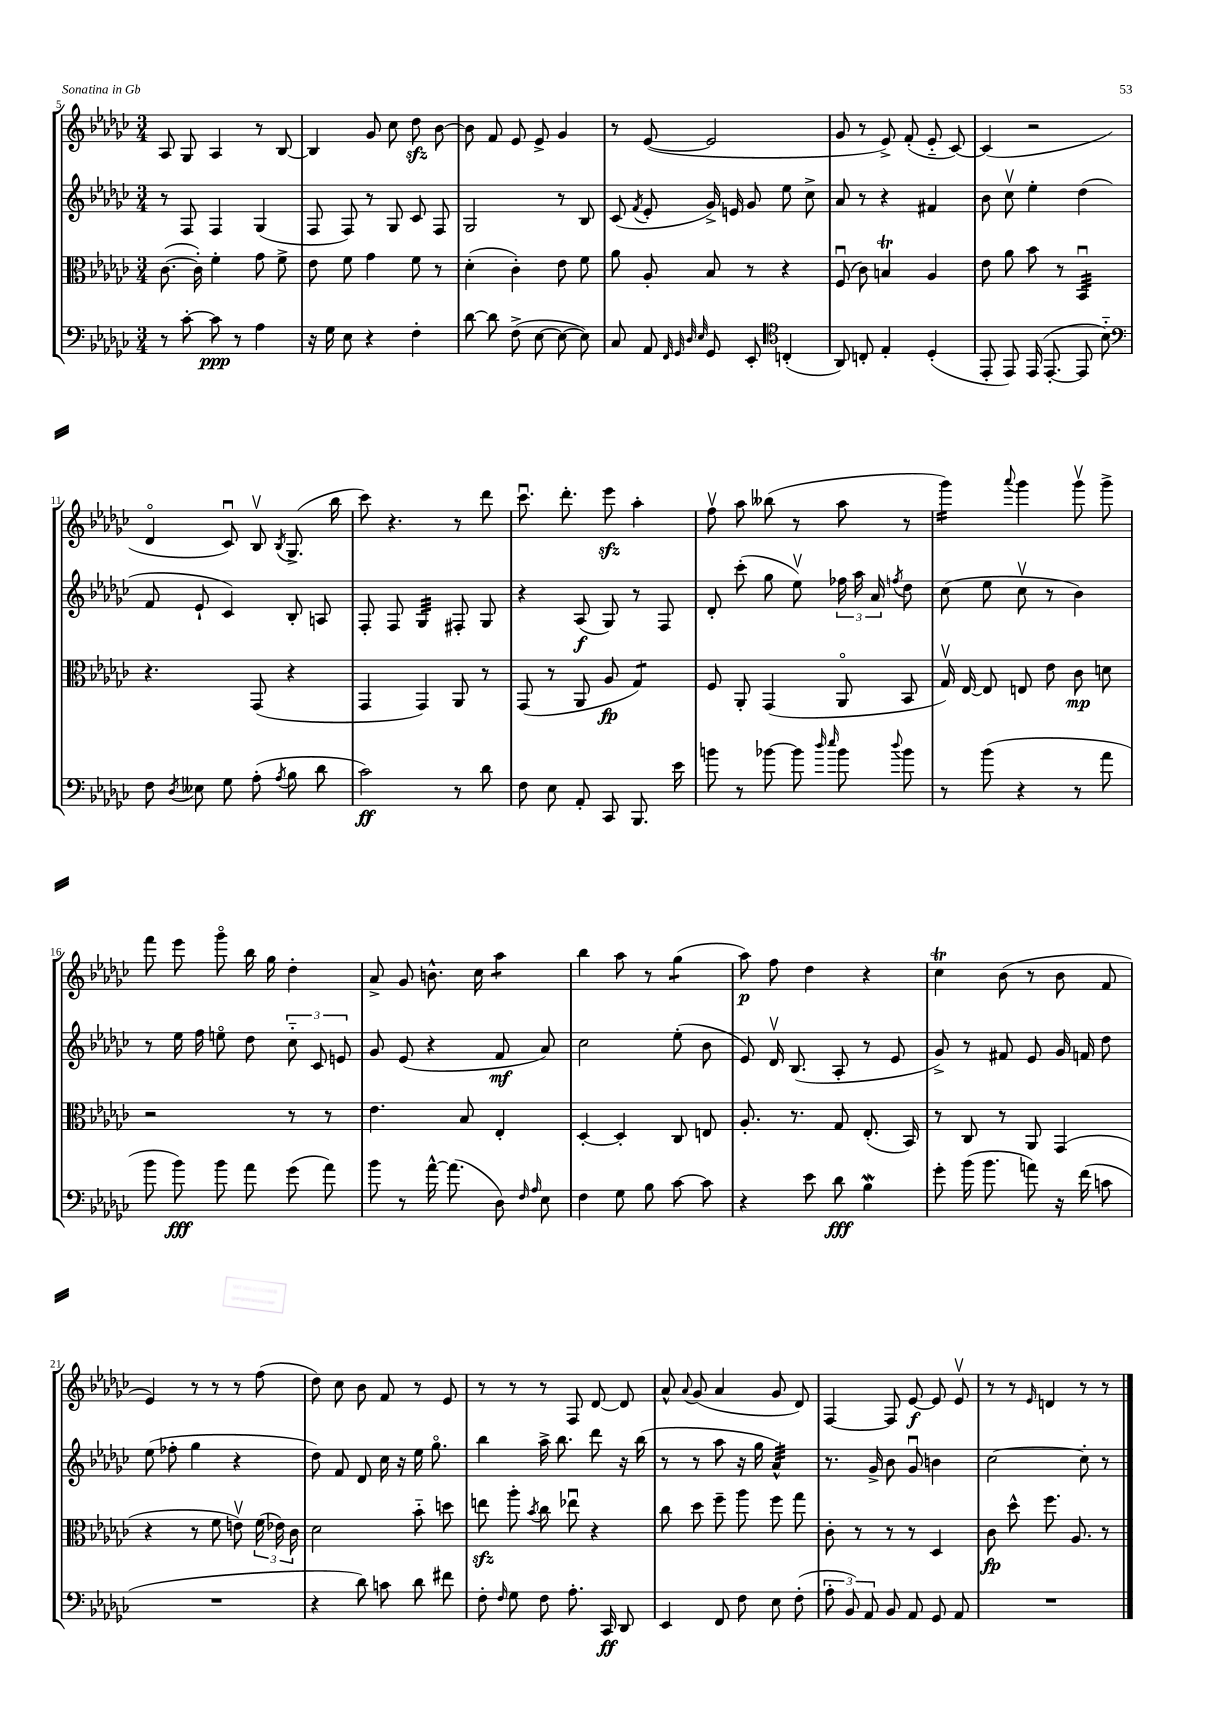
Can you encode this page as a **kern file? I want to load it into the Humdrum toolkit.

**kern	**kern	**kern	**kern
*staff4	*staff3	*staff2	*staff1
*clefF4	*clefC3	*clefG2	*clefG2
*k[b-e-a-d-g-c-]	*k[b-e-a-d-g-c-]	*k[b-e-a-d-g-c-]	*k[b-e-a-d-g-c-]
*M3/4	*M3/4	*M3/4	*M3/4
8r	([8.c-	8r	8A-
[8c-'	.	8F	8G-
.	16c-'])	.	.
8c-]	4f'	4F	4A-
8r	.	.	.
4A-	8g-	(4G-	8r
.	8f^	.	[8B-
=	=	=	=
16r	8e-	8F	4B-]
16G-	.	.	.
8E-	8f	8F)	.
4r	4g-	8r	8g-
.	.	8G-	8cc-
4F'	8f	8c-	8dd-
.	8r	8F	[8b-
=	=	=	=
[8d-	(4d-'	2G-	8b-]
8d-]	.	.	8f
(8F^	4c-')	.	8e-
[8E-	.	.	8e-^
8E-_	8e-	8r	4g-
8E-])	8f	8B-	.
=	=	=	=
8C-	8a-	(8c-	8r
.	.	8qf	.
8AA-	8A-'	8e-'	([8e-
32qqFF	.	.	.
32qqGG-	.	.	.
32qqD-	.	.	.
32qqE-	.	.	.
8GG-	8B-	16g-^)	2e-]
.	.	16e	.
8EE-'	8r	8g-	.
*clefC4	*	*	*
(4C'	4r	8ee-	.
.	.	8cc-^	.
=	=	=	=
8AA-)	(8Fu	8a-	8g-
8C'	8c-)	8r	8r
4E-'	4B	4r	8e-^)
.	.	.	(8f'
(4D-'	4A-	4f#	8e-'~
.	.	.	[8c-)
=	=	=	=
8EE-'	8e-	8b-	(4c-]
8EE-)	8a-	8cc-v	.
(16EE-	8b-	4ee-'	2r
[8.EE-'	.	.	.
.	8r	.	.
8EE-]	4BB-u	(4dd-	.
8B-'~)	.	.	.
=	=	=	=
*clefF4	*	*	*
8F	4.r	8f	4d-o
8qD-	.	.	.
8E--	.	8e-`	.
8G-	.	4c-)	8c-u)
(8A-'	(8GG-	.	8B-v
8qA-	.	.	8qB-
8B-	4r	8B-'	(8.G-^
8d-	.	8A	.
.	.	.	16bb-
=	=	=	=
2c-)	4GG-	8F'	8ccc-)
.	.	8F	4.r
.	4GG-)	4G-	.
8r	8AA-	8F#'	8r
8d-	8r	8G-	8ddd-
=	=	=	=
8F	(8GG-	4r	8.ccc-u
8E-	8r	.	.
.	.	.	8.ddd-'
8AA-'	8AA-	(8A-	.
8CC-	8A-	8G-)	8eee-
8.BBB-	4G-)	8r	4aa-'
.	.	8F	.
16e-	.	.	.
=	=	=	=
8b	8F	8d-'	8ffv
8r	8AA-'	(8ccc-'	8aa-
[8b-	(4GG-	8gg-	(8bb--
8b-]	.	8ee-v)	8r
16qqdd-	.	.	.
16qqee-	.	.	.
8b-	8AA-o	24ff-	8aa-
.	.	24aa-	.
.	.	24a-	.
8qqdd-	.	8qff	.
8b-	8BB-	8dd-	8r
=	=	=	=
8r	16G-v)	(8cc-	4ggg-)
.	[16E-	.	.
(8b-	8E-]	8ee-	.
.	.	.	8qqaaa-
4r	8E	8cc-v	4ggg-
.	8e-	8r	.
8r	8c-	4b-)	8ggg-v
8a-	8d	.	8ggg-^
=	=	=	=
8b-	2r	8r	8fff
8b-)	.	16ee-	8eee-
.	.	16ff	.
8b-	.	8eeo	8ggg-o
8a-	.	8dd-	16bb-
.	.	.	16gg-
(8g-	8r	12cc-'~	4dd-'
.	.	12c-	.
8a-)	8r	.	.
.	.	12e	.
=	=	=	=
8b-	4.e-	8g-	8a-^
8r	.	(8e-	8g-
[16a-^^	.	4r	8.b^^
(8.a-]	.	.	.
.	8B-	.	.
.	.	.	16cc-
8D-)	4E-'	8f	4aa-
16qqF	.	.	.
16qqA-	.	.	.
8E-	.	8a-)	.
=	=	=	=
4F	[4D-'	2cc-	4bb-
8G-	4D-']	.	8aa-
8B-	.	.	8r
[8c-	8C-	(8ee-'	(4gg-
8c-]	8E	8b-	.
=	=	=	=
4r	8.A-'	8e-)	8aa-)
.	.	16d-v	8ff
.	8.r	(8.B-	.
8e-	.	.	4dd-
8d-	8G-	8A-'	.
4B-	(8.E-'	8r	4r
.	.	8e-	.
.	16BB-)	.	.
=	=	=	=
8g-'	8r	8g-^)	4cc-
(16b-	8C-	8r	.
8.b-	.	.	.
.	8r	8f#	(8b-
8a)	8AA-	8e-	8r
16r	(4GG-	16g-	8b-
(16f	.	16f	.
8c	.	8dd-	8f
=	=	=	=
2.r	4r	(8ee-	4e-)
.	.	8ff-'	.
.	8r	4gg-	8r
.	8f	.	8r
.	8ev)	4r	8r
.	(24f	.	(8ff
.	24e-)	.	.
.	24c-	.	.
=	=	=	=
4r	2d-	8dd-)	8dd-)
.	.	8f	8cc-
8d-)	.	8d-	8b-
8c	.	16cc-	8f
.	.	16r	.
8d-	8b-'~	16ee-	8r
.	.	8.gg-o	.
8f#	8dd	.	8e-
=	=	=	=
8F'	8ee	4bb-	8r
16qqF	.	.	.
8G-	8aa-'	.	8r
.	8qb-	.	.
8F	8cc-	16aa-^	8r
.	.	8.bb-	.
8.A-'	8ee-u	.	8F
.	4r	8ddd-	[8d-
16CC-	.	.	.
8DD-	.	16r	8d-]
.	.	(16bb-	.
=	=	=	=
4EE-	8cc-	8r	8a-^^
.	.	.	8qqa-
.	8dd-	8r	(8g-
8FF	8ff~	8aa-	4a-
8F	8aa-	16r	.
.	.	16gg-	.
8E-	8ff	4a-^^)	8g-
(8F'	8gg-	.	8d-)
=	=	=	=
12A-'	8c-'	8.r	[4F
12BB-)	.	.	.
.	8r	.	.
12AA-	.	.	.
.	.	16g-^	.
8BB-	8r	8b-	8F]
8AA-	8r	8g-u	[8e-
8GG-	4D-	4b	8e-]
8AA-	.	.	8e-v
=	=	=	=
2.r	8c-	[2cc-	8r
.	8dd-^^	.	8r
.	.	.	16qqe-
.	8.ff	.	4d
.	8.A-	.	.
.	.	8cc-']	8r
.	8r	8r	8r
==	==	==	==
*-	*-	*-	*-
